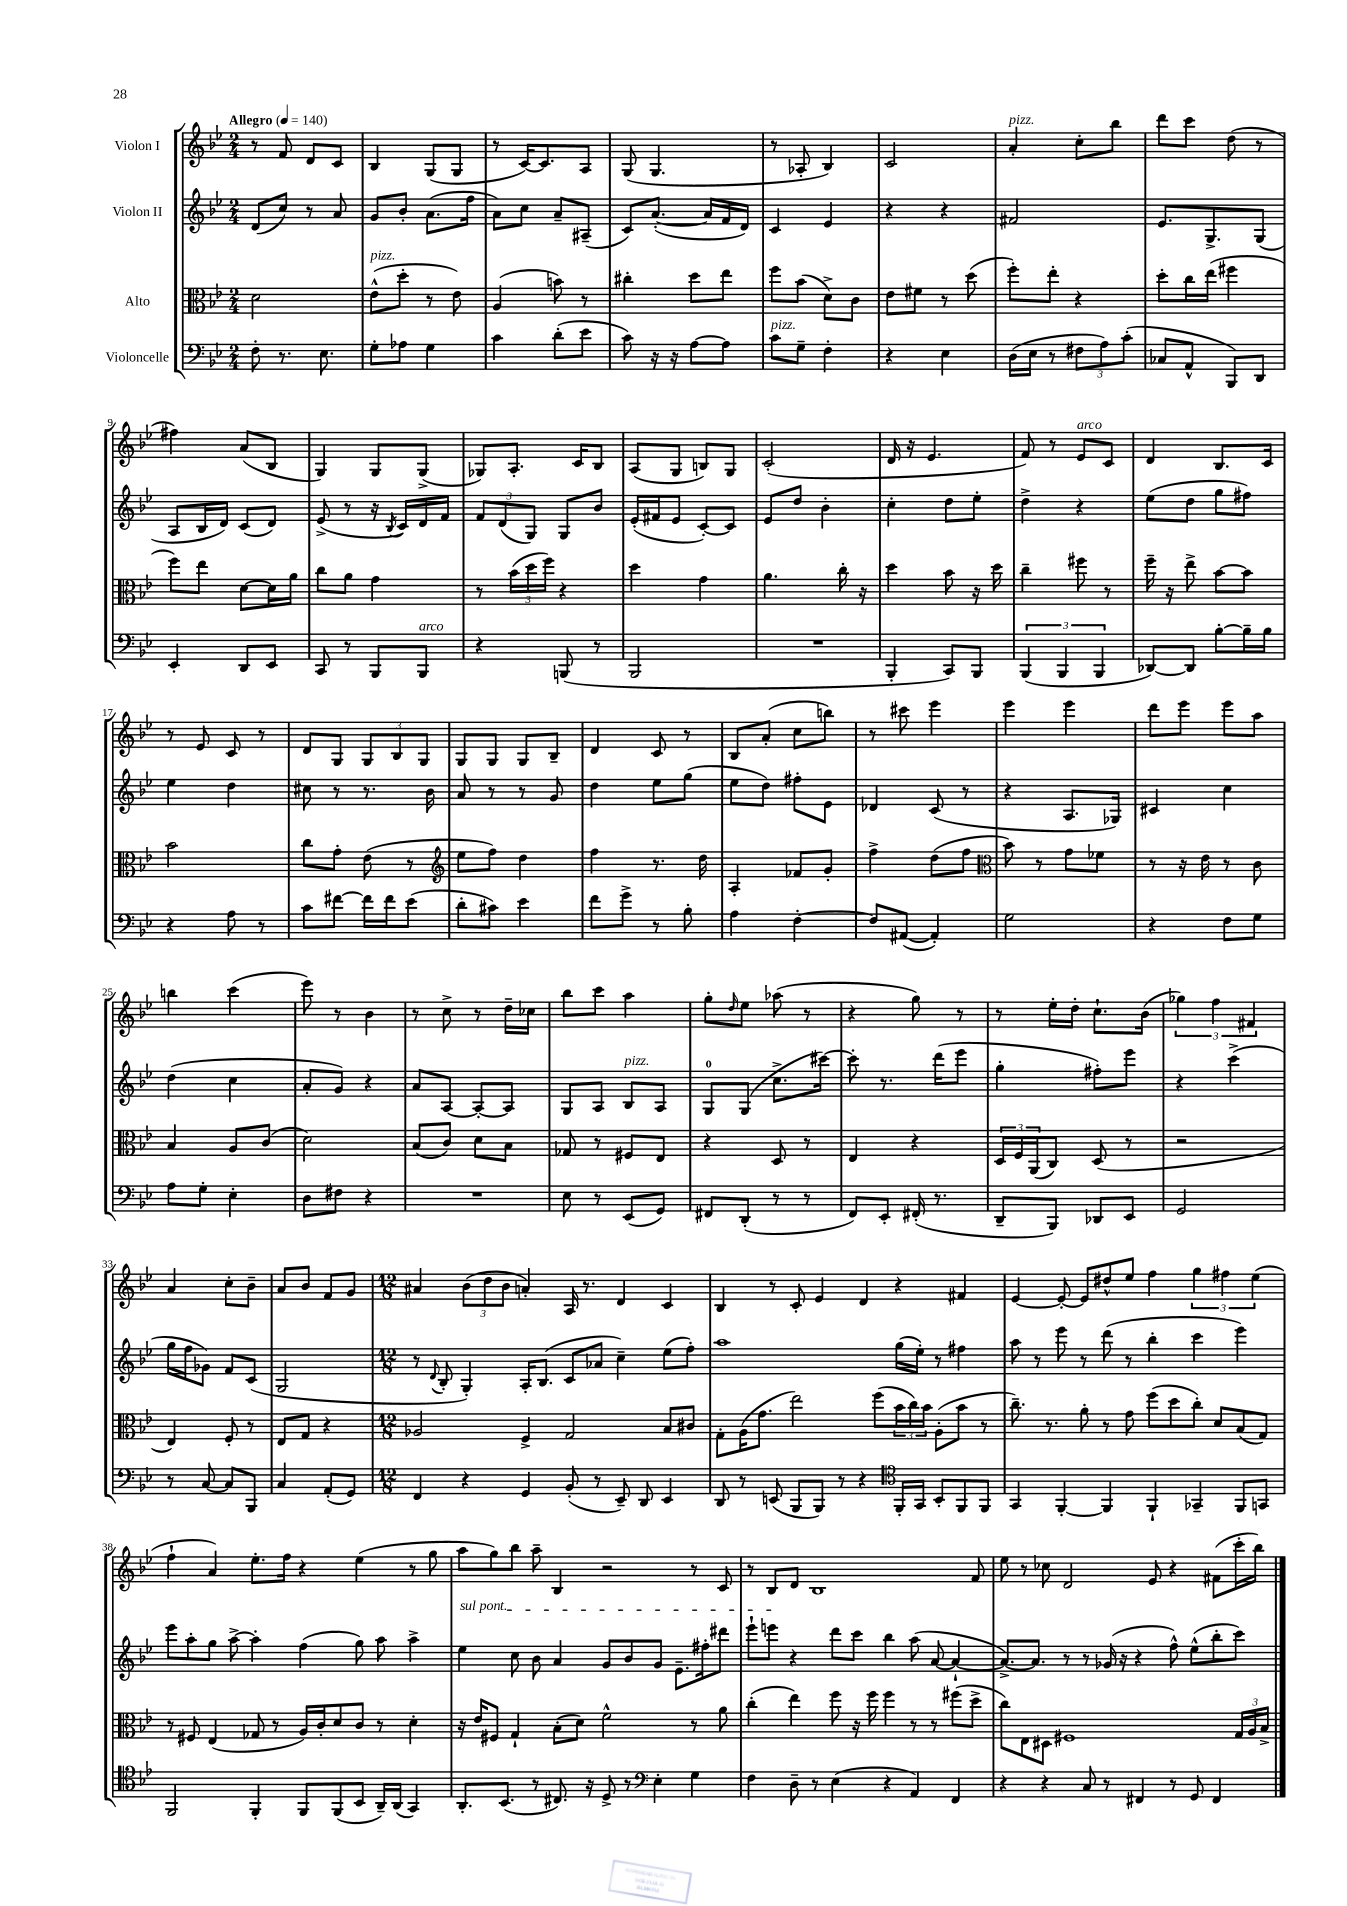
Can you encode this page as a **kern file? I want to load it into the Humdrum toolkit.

**kern	**kern	**kern	**kern
*staff4	*staff3	*staff2	*staff1
*clefF4	*clefC3	*clefG2	*clefG2
*k[b-e-]	*k[b-e-]	*k[b-e-]	*k[b-e-]
*M2/4	*M2/4	*M2/4	*M2/4
*MM140	*MM140	*MM140	*MM140
8F'	2d	(8d	8r
8.r	.	8cc)	8f
.	.	8r	8d
8.E-	.	.	.
.	.	8a	8c
=	=	=	=
8G'	(8e-^^	8g	4B-
8A-	8dd'	8b-'	.
4G	8r	(8.a	(8G
.	8e-)	.	8G
.	.	16ff	.
=	=	=	=
4c	(4A	8a)	8r
.	.	8cc	[16c)
.	.	.	8.c]
(8d'	8b)	8a~	.
8e-	8r	(8A#~	8A
=	=	=	=
8c)	4cc#'	8c)	(8G
16r	.	([8.a'	4.G
16r	.	.	.
[8A	8dd	.	.
.	.	16a]	.
8A]	8ee-	16f	.
.	.	16d)	.
=	=	=	=
8c	8ff	4c	8r
8G~	(8b-	.	8A-'
4F'	8d^)	4e-	4B-)
.	8c	.	.
=	=	=	=
4r	8e-	4r	2c
.	8f#	.	.
4E-	8r	4r	.
.	(8dd	.	.
=	=	=	=
(16D	8ff')	2f#	4a'
16E-	.	.	.
8r	8ee-'	.	.
12F#	4r	.	8cc'
12A)	.	.	.
.	.	.	8bb-
(12c'	.	.	.
=	=	=	=
8C-	8dd'	8.e-	8ddd
8AA^^	16cc	.	8ccc
.	(16ee-	8.G^	.
8BBB-)	4ff#	.	(8dd
8DD	.	(8G	8r
=	=	=	=
4EE-'	8ff)	8A	4ff#)
.	8ee-	16B-	.
.	.	16d)	.
8DD	[8d	(8c	(8a
8EE-	16d]	8d)	8B-
.	16a	.	.
=	=	=	=
8CC	8cc	(8e-^	4G)
8r	8a	8r	.
8BBB-	4g	16r	8G
.	.	8qB-	.
.	.	16c)	.
8BBB-	.	16d	(8G^
.	.	16f	.
=	=	=	=
4r	8r	12f	8G-)
.	.	(12d	.
.	(24b-	.	8.A'
.	24dd	12G)	.
.	24ff)	.	.
(8BBB	4r	8G	.
.	.	.	16c
8r	.	8b-	8B-
=	=	=	=
2BBB-	4dd	(16e-'	(8A
.	.	16f#	.
.	.	8e-	8G
.	4g	[8c')	8B)
.	.	8c]	8G
=	=	=	=
2r	4.a	8e-	(2c'
.	.	8dd	.
.	.	4b-'	.
.	16cc'	.	.
.	16r	.	.
=	=	=	=
4BBB-'	4dd	4cc'	16d
.	.	.	16r
.	.	.	4.e-
8CC)	8b-	8dd	.
8BBB-	16r	8ee-'	.
.	16dd	.	.
=	=	=	=
(6BBB-	4cc~	4dd^	8f)
.	.	.	8r
6BBB-	.	.	.
.	8ff#	4r	8e-
6BBB-	.	.	.
.	8r	.	8c
=	=	=	=
[8DD-)	16ff~	(8ee-	4d
.	16r	.	.
8DD-]	8ee-^	8dd	.
[8B-'	[8b-	8gg	8.B-
16B-~]	8b-]	8ff#)	.
16B-	.	.	16c
=	=	=	=
4r	2b-	4ee-	8r
.	.	.	8e-
8A	.	4dd	8c
8r	.	.	8r
=	=	=	=
8c	8cc	8cc#	8d
[8f#	8g'	8r	8G
16f#]	(8e-	8.r	12G
16f#	.	.	.
.	.	.	12B-
(8e-	8r	.	.
.	.	.	12G
.	.	16b-	.
=	=	=	=
*	*clefG2	*	*
8d'	8ee-	8a	8G
8c#)	8ff)	8r	8G
4e-	4dd	8r	8G
.	.	8g	8B-~
=	=	=	=
8f	4ff	4dd	4d
8g^	.	.	.
8r	8.r	8ee-	8c
8B-'	.	(8gg	8r
.	16dd	.	.
=	=	=	=
4A	4A'	8ee-	8B-
.	.	8dd)	(8a'
[4F'	8f-	8ff#'	8cc
.	8g'	8e-	8bb)
=	=	=	=
8F]	4ff^	4d-	8r
([8AA#	.	.	8ccc#
4AA#'])	(8dd	(8c	4eee-
.	8ff	8r	.
=	=	=	=
*	*clefC3	*	*
2G	8b-)	4r	4eee-
.	8r	.	.
.	8g	8.A	4eee-
.	8f-	.	.
.	.	16G-)	.
=	=	=	=
4r	8r	4c#	8ddd
.	16r	.	8eee-
.	16e-	.	.
8F	8r	4cc	8eee-
8G	8c	.	8aa
=	=	=	=
8A	4B-	(4dd	4bb
8G'	.	.	.
4E-'	8A	4cc	(4ccc
.	(8c	.	.
=	=	=	=
8D	2d)	8a'	8eee-)
8F#	.	8g)	8r
4r	.	4r	4b-
=	=	=	=
2r	(8B-	8a	8r
.	8c)	[8A	8cc^
.	8d	8A'_	8r
.	8B-	8A]	16dd~
.	.	.	16cc-
=	=	=	=
8E-	8G-	8G	8bb-
8r	8r	8A	8ccc
(8EE-	8F#	8B-	4aa
8GG)	8E-	8A	.
=	=	=	=
8FF#	4r	8G	8gg'
.	.	.	16qqdd
(8DD'	.	(8G	8ee-
8r	8D	8.cc^	(8aa-
8r	8r	.	8r
.	.	[16ccc#)	.
=	=	=	=
8FF)	4E-	8ccc#']	4r
8EE-'	.	8.r	.
(16FF#'	4r	.	8gg)
8.r	.	(16ddd	.
.	.	8eee-	8r
=	=	=	=
8DD~	24D	4gg'	8r
.	24F	.	.
.	(24AA	.	.
8BBB-)	8C)	.	16ee-'
.	.	.	16dd'
8DD-	(8D	8ff#')	8.cc`
8EE-	8r	8eee-	.
.	.	.	(16b-
=	=	=	=
2GG	2r	4r	6gg-)
.	.	.	6ff
.	.	(4ccc^	.
.	.	.	6f#
=	=	=	=
8r	4E-)	16gg	4a
.	.	16ff	.
[8C	.	8g-)	.
8C]	8F'	8f	8cc'
8BBB-	8r	(8c	8b-~
=	=	=	=
4C	8E-	2G	8a
.	8G	.	8b-
(8AA'	4r	.	8f
8GG)	.	.	8g
=	=	=	=
*M12/8	*M12/8	*M12/8	*M12/8
4FF	2A-	8r	4a#
.	.	8qqd	.
.	.	8B-'	.
4r	.	4G')	(12b-
.	.	.	12dd
.	.	.	12b-
4GG	4F^	16A'	4a')
.	.	(8.B-	.
(8BB-'	2G	8c	16A
.	.	.	8.r
8r	.	8a-	.
8EE-~)	.	4cc~)	4d
8DD	.	.	.
4EE-	8B-	(8ee-	4c
.	8c#	8ff')	.
=	=	=	=
8DD	8G'	1aa	4B-
8r	(16A	.	.
.	8.g	.	.
(8EE	.	.	8r
8BBB-	2ee-)	.	8c'
8BBB-)	.	.	4e-
8r	.	.	.
4r	.	.	4d
.	(8ff	.	.
*clefC4	*	*	*
16FF'	24b-	(16gg	4r
.	24cc)	.	.
16GG	.	16ee-')	.
.	24b-	.	.
8BB-'	(8A'	8r	.
8FF	8b-	4ff#	4f#
8FF	8r	.	.
=	=	=	=
4GG	8.cc~)	8aa	[4e-
.	.	8r	.
.	8.r	.	.
[4FF'	.	8eee-	8e-'_
.	8a'	8r	8e-]
4FF]	8r	(8ddd	8dd#^^
.	8g	8r	8ee-
4FF`	(8ff	4bb-'	4ff
.	8dd	.	.
4GG-~	8cc')	4ccc	6gg
.	8d	.	.
.	.	.	6ff#
8FF	(8B-	4eee-)	.
.	.	.	(6ee-
8GG	8G)	.	.
=	=	=	=
2FF	8r	8eee-	4ff`
.	8F#	8aa'	.
.	(4E-	8gg	4a)
.	.	[8aa^	.
4FF'	8G-	4aa']	8.ee-'
.	8r	.	.
.	.	.	16ff
8FF	16A)	(4ff	4r
.	16c'	.	.
(8FF	8d	.	.
8BB-	8c	8gg)	(4ee-
16AA~)	8r	8aa	.
(16AA	.	.	.
4GG)	4d'	4aa^	8r
.	.	.	8gg
=	=	=	=
8.AA'	16r	4ee-	8aa
.	16e-	.	.
.	8F#	.	8gg)
(8.BB-	.	.	.
.	4G`	8cc	8bb-
8r	.	8b-	8aa~
8.C#)	(8B-'	4a	4B-
.	8d)	.	.
16r	.	.	.
8D^	2f^^	8g	2r
8r	.	8b-	.
*clefF4	*	*	*
4E-'	.	8g	.
.	.	8.e-~	.
4G	8r	.	8r
.	.	16ff#'	.
.	8a	8ddd#	8c
=	=	=	=
4F	(4cc'	8eee-`	8r
.	.	8eee	8B-
8D~	4ee-)	4r	8d
8r	.	.	1B-
(4E-	8ff	8ddd	.
.	16r	8ccc	.
.	16ff	.	.
4r	4ff	4bb-	.
4AA)	8r	(8aa	.
.	8r	[8a	.
4FF	(8ff#	4a`_	.
.	8dd^	.	8f
=	=	=	=
4r	8cc)	8.a^_)	8ee-
.	8E-	.	8r
.	.	8.a]	.
4r	8D#	.	8cc-
.	1F#	8r	2d
8C	.	8r	.
8r	.	(16g-	.
.	.	16r	.
4FF#	.	4r	.
.	.	.	8e-
8r	.	8ff^^)	4r
8GG	.	(8ee-^^	.
4FF#	.	8bb-'	(8f#
.	24G	8ccc)	16ccc'
.	24A	.	.
.	.	.	16bb-)
.	24B-^	.	.
==	==	==	==
*-	*-	*-	*-
